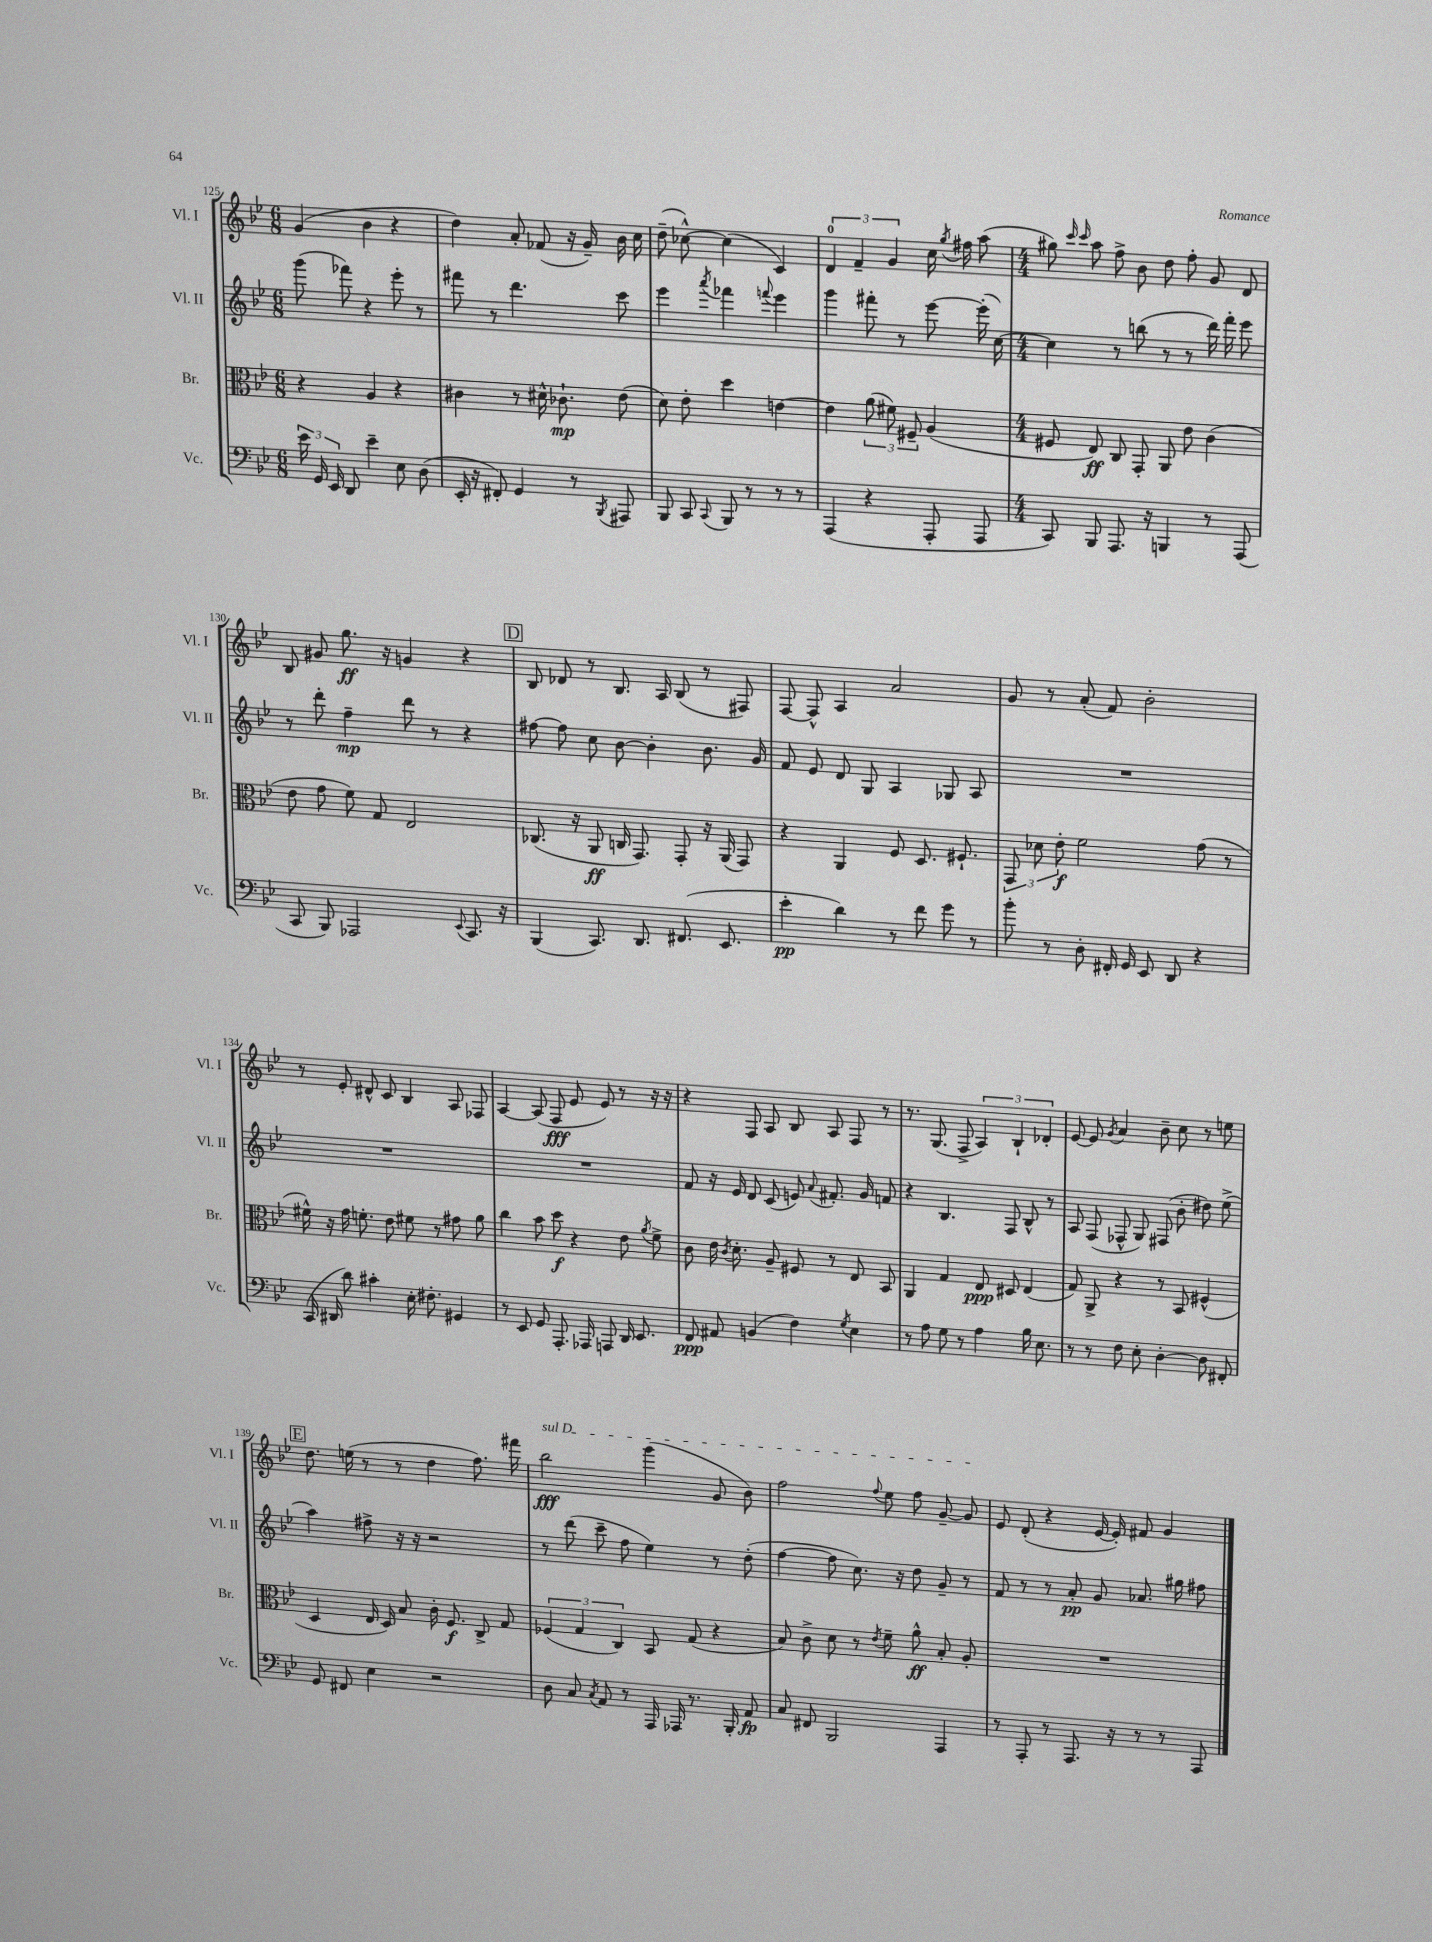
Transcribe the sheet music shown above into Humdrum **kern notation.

**kern	**kern	**kern	**kern
*staff4	*staff3	*staff2	*staff1
*clefF4	*clefC3	*clefG2	*clefG2
*k[b-e-]	*k[b-e-]	*k[b-e-]	*k[b-e-]
*M6/8	*M6/8	*M6/8	*M6/8
24e-\	4r	(8ggg\	(4g/
24GG/	.	.	.
24EE-/	.	.	.
8DD/	.	8fff-\)	.
4e-~\	4A/	4r	4b-\
8E-\	4r	8eee-'\	4r
(8D\	.	8r	.
=	=	=	=
16EE-'/	4c#\	8fff#\	4dd\)
16r	.	.	.
8FF#'/)	.	8r	.
4GG/	8r	4.ddd\	8a'/
.	16d#^^\	.	(8f-/
.	8.c-`\	.	.
8r	.	.	16r
.	.	.	16g~/)
8qBBB-/	.	.	.
8AAA#/	(8e-\	8ccc\	16b-\
.	.	.	16cc\
=	=	=	=
8BBB-/	8d\)	4eee-\	(8dd~\
8CC/	8e-'\	.	[8cc-^^\)
8qqCC/	.	8qaaa/	.
8BBB-/	4dd\	4fff-\	(4cc-\]
8r	.	.	.
.	.	8qqfff/	.
8r	[4e\	4eee-\	4c/)
8r	.	.	.
=	=	=	=
(4AAA/	4e\]	4ggg\	6d/
.	.	.	6f~/
4r	(12a\	8fff#'\	.
.	12f#\)	.	6g/
.	.	8r	.
.	12F#~/	.	.
8AAA'/	(4A/	[8eee-\	16cc\
.	.	.	8qgg/
.	.	.	16ff#\
8AAA/	.	(16eee-'\]	(8aa\
.	.	[16cc\)	.
=	=	=	=
*M4/4	*M4/4	*M4/4	*M4/4
8CC/)	8F#/	4cc\]	8gg#\)
.	.	.	16qqccc/
.	.	.	16qqccc/
8BBB-/	8E-/)	.	8aa\
8.AAA/	8C/	8r	8ff^\
.	8GG'/	(8bb\	8b-\
16r	.	.	.
4BBB/	8AA/	8r	8dd\
.	8e-\	8r	8ff'\
8r	(4c\	16ddd\)	8g/
.	.	16fff'\	.
(8AAA/	.	8eee-\	8d/
=	=	=	=
8CC/	8e-\	8r	8B-/
8BBB-/)	8g\	8ddd'\	8g#/
2AAA-/	8f\)	4ff~\	8.gg\
.	8G/	.	.
.	.	.	16r
.	2E-/	8ddd\	4g/
.	.	8r	.
8qqEE-/	.	.	.
8.CC/	.	4r	4r
16r	.	.	.
=	=	=	=
(4BBB-/	(8.C-/	[8ff#\	8B-/
.	.	8ff#\]	8d-/
.	16r	.	.
8.CC/)	8AA/	8cc\	8r
.	16C/	[8b-\	8.B-/
8.DD/	8.GG/)	.	.
.	.	4b-'\]	.
.	.	.	16A/
(8.FF#/	8GG'/	.	(8B-/
.	16r	8.b-\	8r
8.EE-/	(16AA/	.	.
.	8GG/)	.	8F#/)
.	.	16g/	.
=	=	=	=
4e-'\	4r	8f/	[8F/
.	.	8e-/	8F^^/]
4d\)	4AA/	8d/	4A/
.	.	8G/	.
8r	8F/	4A/	2a/
8f\	8.D/	.	.
8g\	.	8G-/	.
.	8.F#`/	.	.
8r	.	8A/	.
=	=	=	=
8b-'\	12GG/	1r	8g/
.	12d-\	.	.
8r	.	.	8r
.	12e-'\	.	.
8D'\	2f\	.	(8a'/
16FF#'/	.	.	8f/)
16GG/	.	.	.
8EE-/	.	.	2b-'\
8DD/	.	.	.
4r	(8g\	.	.
.	8r	.	.
=	=	=	=
(16CC/	16f#^^\)	1r	8r
16DD#/	16r	.	.
8d\)	16g\	.	8e-'/
.	8.f'\	.	.
4c#'\	.	.	8d#^^/
.	8e-\	.	8c/
16E-'\	8f#\	.	4B-/
8.F#'\	.	.	.
.	8r	.	.
4GG#/	8g#\	.	8A/
.	8a\	.	8F-/
=	=	=	=
8r	4cc\	1r	[4A/
8EE-/	.	.	.
8GG/	8b-\	.	(8A/]
8.AAA'/	8dd\	.	8F/
.	4r	.	8e-/
16AAA-/	.	.	.
8AAA/	.	.	8e-/)
16DD/	8e-\	.	8r
8.EE-/	.	.	.
.	8qa/	.	.
.	8f^\	.	16r
.	.	.	16r
=	=	=	=
8FF/	8c\	8f/	4r
8AA#/	16e-\	16r	.
.	8qc/	.	.
.	8.d'\	16e-/	.
(4BB/	.	8d/	8F/
.	8A~/	(8c/	8A/
4F\)	8F#/	8e/)	8B-/
.	.	8qqa/	.
.	8r	8.f#'/	8A/
8qG/	.	.	.
4E-\	8E-/	.	8F/
.	.	16g/	.
.	8BB-/	8f/	8r
=	=	=	=
8r	4AA/	4r	8.r
8A\	.	.	.
.	.	.	(8.G/
8G\	4G/	4.B-/	.
8r	.	.	8F^/
4A\	8E-/	.	6A/)
.	8D#/	8F/	.
.	.	.	6B-`/
16B-\	(4E-/	8B-^^/	.
8.E-\	.	.	.
.	.	.	6d-'/
.	.	8r	.
=	=	=	=
8r	8G/)	8A/	[8e-/
8r	8AA^/	(8F/	8e-/]
.	.	.	8qg/
8F\	4r	8F-^^/	4a/
8E-'\	.	8G/)	.
[4D'\	8r	(8F#/	8b-~\
.	8BB-/	8b-'\	8cc\
8D\]	(4F#^^/	8dd#\)	8r
8FF#'/	.	(8ee-^\	8ee\
=	=	=	=
8GG/	4D/	4aa\)	8.dd\
8FF#/	.	.	.
.	.	.	(16ee\
4E-\	16E-/	8ff#^\	8r
.	16D/)	.	.
.	8B-/	16r	8r
.	.	16r	.
2r	16c'\	2r	4dd\
.	8.F/	.	.
.	8C^/	.	8.ff\)
.	8G/	.	.
.	.	.	16fff#\
=	=	=	=
8D\	(6F-/	8r	2bb-\
8C/	.	(8ddd\	.
.	6G/	.	.
8qC/	.	.	.
8AA/	.	8ccc~\	.
.	6C/)	.	.
8r	.	8ff\	.
16AAA/	8BB-/	4ee-\)	(4ggg\
16AAA-/	.	.	.
8.r	(8G/	.	.
.	4r	8r	8g/
16BBB-'/	.	.	.
8AA/	.	(8dd'\	8b-\)
=	=	=	=
8C/	8B-/)	[4ff\	2ff\
8FF#/	8c^\	.	.
2BBB-/	8d\	8ff\]	.
.	8r	8.cc\)	.
.	8qe-/	.	8qqff/
.	8f~\	.	8ee-\
.	.	16r	.
.	8a^^\	8dd\	8ff\
4AAA/	8B-'/	8g~/	[8g~/
.	8A'/	8r	8g/]
=	=	=	=
8r	1r	8f/	8e-/
8AAA'/	.	8r	(8d'/
8r	.	8r	4r
8.AAA/	.	8a'/	.
.	.	8g/	[16e-/
16r	.	.	16e-'/])
8r	.	8.a-/	8f#/
8r	.	.	4g/
.	.	16gg#\	.
8AAA/	.	8ff#\	.
==	==	==	==
*-	*-	*-	*-
